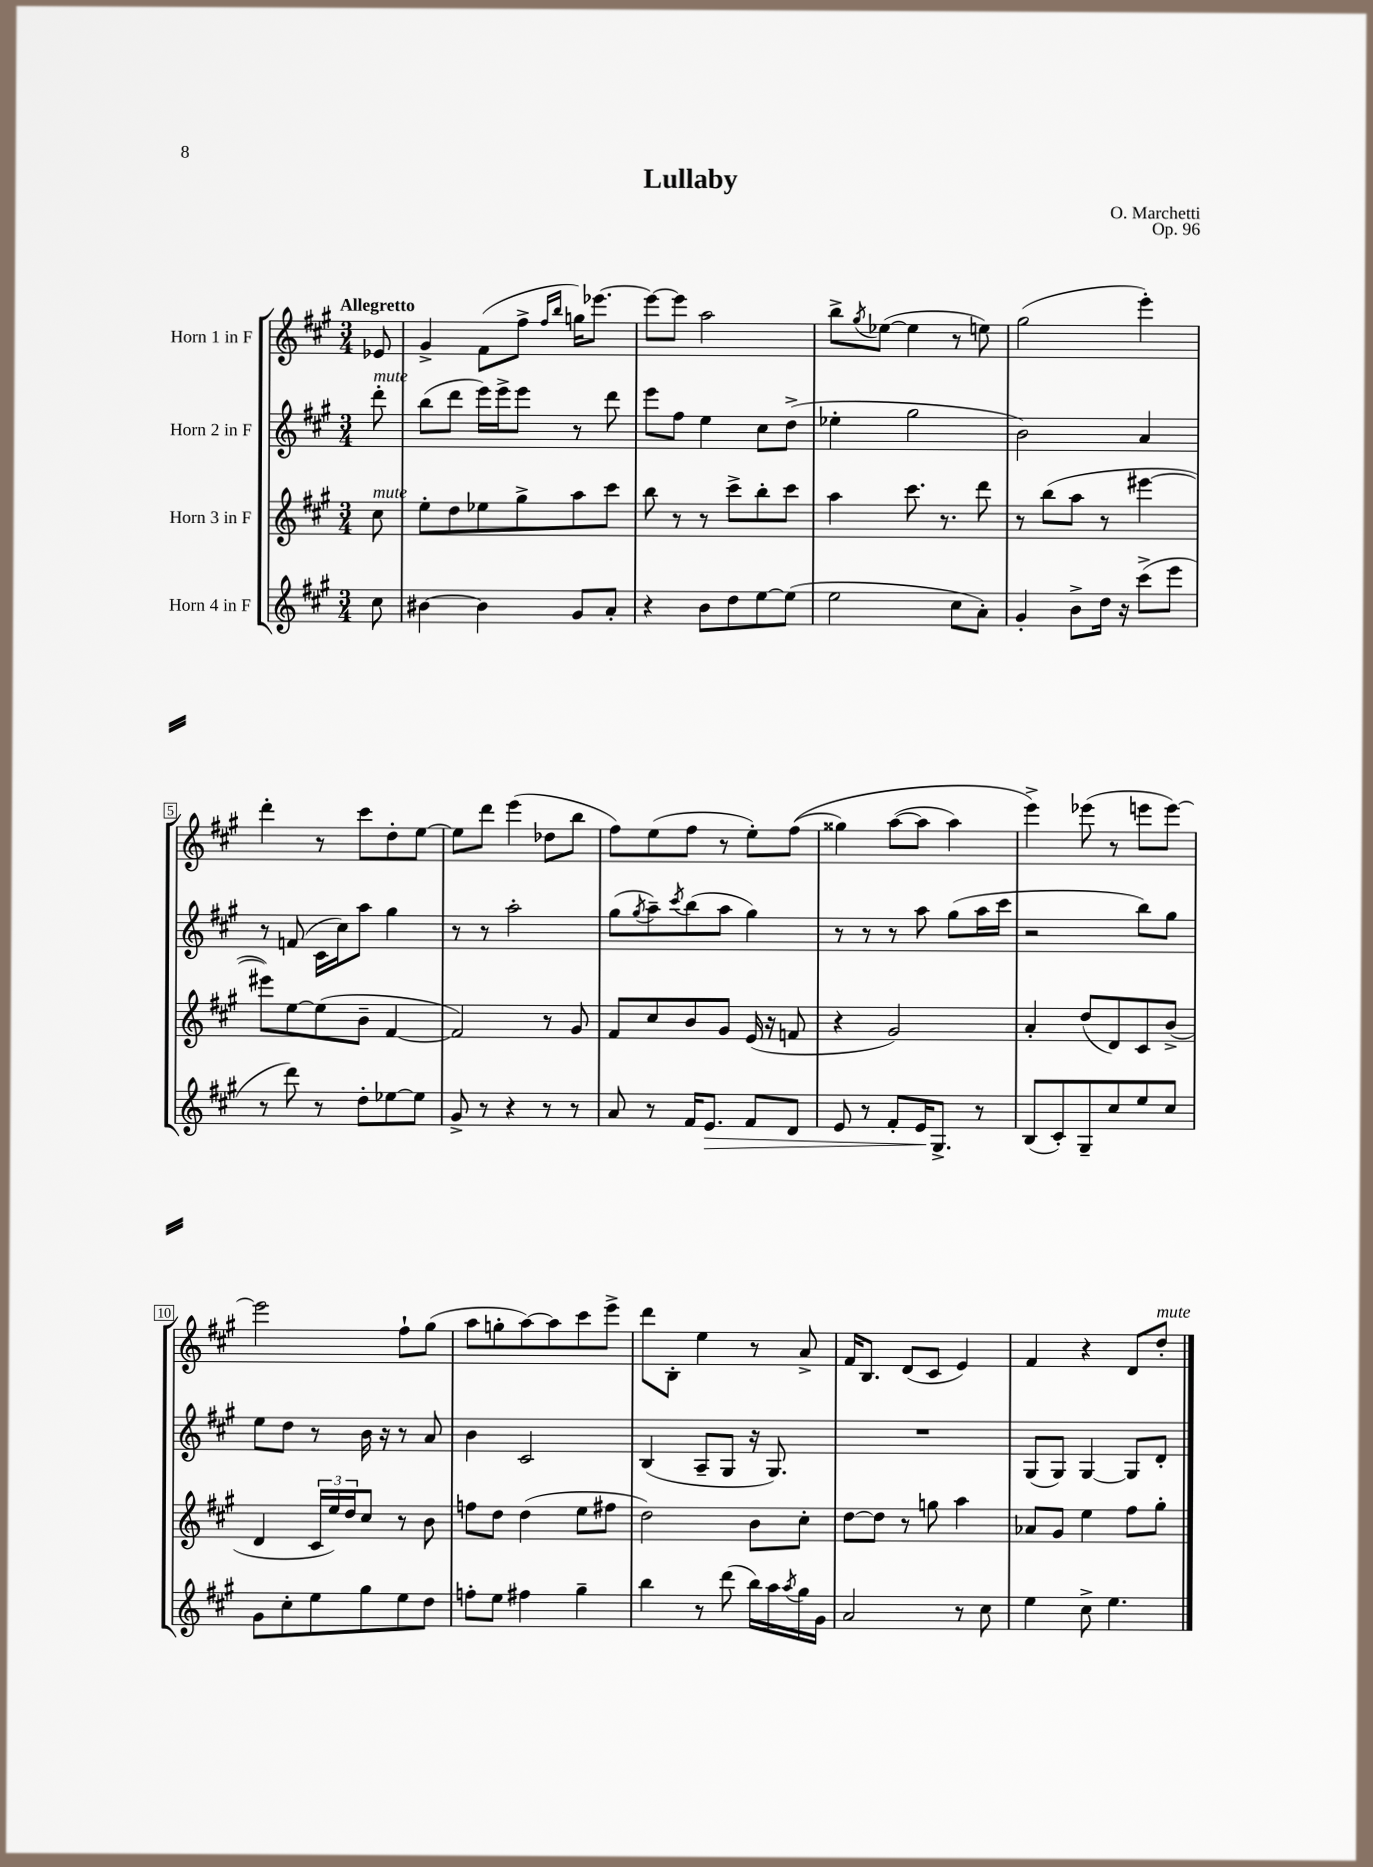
\header { title = "Lullaby" composer = "O. Marchetti" opus = "Op. 96" }
<<
\new StaffGroup <<
\new Staff = "s0" \with { instrumentName = "Horn 1 in F" } {
    \clef treble \key a \major \numericTimeSignature \time 3/4 \partial 8 \tempo "Allegretto"
    ees'8 |
    gis'4-> fis'8( fis''8-> \grace { fis''16 b''16 } g''16) ees'''8.~ |
    ees'''8~ ees'''8 a''2 |
    b''8-> \acciaccatura { gis''8 } ees''8~( ees''4 r8 e''8) |
    gis''2( e'''4-.) |
    d'''4-. r8 cis'''8 d''8-. e''8~ |
    e''8 d'''8 e'''4( des''8 b''8 |
    fis''8) e''8( fis''8 r8 e''8-.) fis''8(\( |
    gisis''4) a''8~( a''8 a''4) |
    e'''4->\) ees'''8( r8 e'''8 e'''8~) |
    e'''2 fis''8-! gis''8( |
    a''8 g''8-. a''8~) a''8 cis'''8 e'''8-> |
    d'''8 b8-. e''4 r8 a'8-> |
    fis'16 b8. d'8( cis'8 e'4) |
    fis'4 r4 d'8 d''8-.^\markup { \italic "mute" } \bar "|." |
}
\new Staff = "s1" \with { instrumentName = "Horn 2 in F" } {
    \clef treble \key a \major \numericTimeSignature \time 3/4 \partial 8
    d'''8-.^\markup { \italic "mute" } |
    b''8( d'''8 e'''16) e'''16-> e'''8 r8 d'''8 |
    e'''8 fis''8 e''4 cis''8 d''8->( |
    ees''4-. gis''2 |
    b'2) a'4 |
    r8 f'8( cis'16 cis''16) a''8 gis''4 |
    r8 r8 a''2-. |
    gis''8( \acciaccatura { gis''8 } a''8--) \acciaccatura { cis'''8 } b''8( a''8 gis''4) |
    r8 r8 r8 a''8 gis''8( a''16 cis'''16 |
    r2 b''8) gis''8 |
    e''8 d''8 r8 b'16 r16 r8 a'8 |
    b'4 cis'2 |
    b4( a8-- gis8 r16 gis8.) |
    R2. |
    gis8( gis8) gis4~ gis8 d'8-. \bar "|." |
}
\new Staff = "s2" \with { instrumentName = "Horn 3 in F" } {
    \clef treble \key a \major \numericTimeSignature \time 3/4 \partial 8
    cis''8^\markup { \italic "mute" } |
    e''8-. d''8 ees''8 gis''8-> a''8 cis'''8 |
    b''8 r8 r8 cis'''8-> b''8-. cis'''8 |
    a''4 cis'''8. r8. d'''8 |
    r8 b''8( a''8 r8 eis'''4~ |
    eis'''8) e''8~ e''8( b'8-- fis'4~ |
    fis'2) r8 gis'8 |
    fis'8 cis''8 b'8 gis'8 e'16( r16 f'8 |
    r4 gis'2) |
    a'4-. d''8( d'8) cis'8 b'8->( |
    d'4 \tuplet 3/2 { cis'16 e''16) d''16 } cis''8 r8 b'8 |
    f''8 d''8 d''4( e''8 fis''8 |
    d''2) b'8 cis''8-. |
    d''8~ d''8 r8 g''8 a''4 |
    aes'8 gis'8 e''4 fis''8 gis''8-. \bar "|." |
}
\new Staff = "s3" \with { instrumentName = "Horn 4 in F" } {
    \clef treble \key a \major \numericTimeSignature \time 3/4 \partial 8
    cis''8 |
    bis'4~ bis'4 gis'8 a'8-. |
    r4 b'8 d''8 e''8~ e''8( |
    e''2 cis''8 a'8-.) |
    gis'4-. b'8-> d''16 r16 cis'''8->( e'''8 |
    r8 d'''8) r8 d''8-. ees''8~ ees''8 |
    gis'8-> r8 r4 r8 r8 |
    a'8 r8 fis'16 e'8.\> fis'8 d'8 |
    e'8 r8 fis'8-. e'16\! gis8.-> r8 |
    b8( cis'8-.) gis8-- cis''8 e''8 cis''8 |
    gis'8 cis''8-. e''8 gis''8 e''8 d''8 |
    f''8-. e''8 fis''4 gis''4-- |
    b''4 r8 d'''8( b''16) a''16 \acciaccatura { a''8 } gis''16 gis'16 |
    a'2 r8 cis''8 |
    e''4 cis''8-> e''4. \bar "|." |
}
>>
>>
\layout { \context { \Score \override BarNumber.stencil = #(make-stencil-boxer 0.1 0.3 ly:text-interface::print) } }
